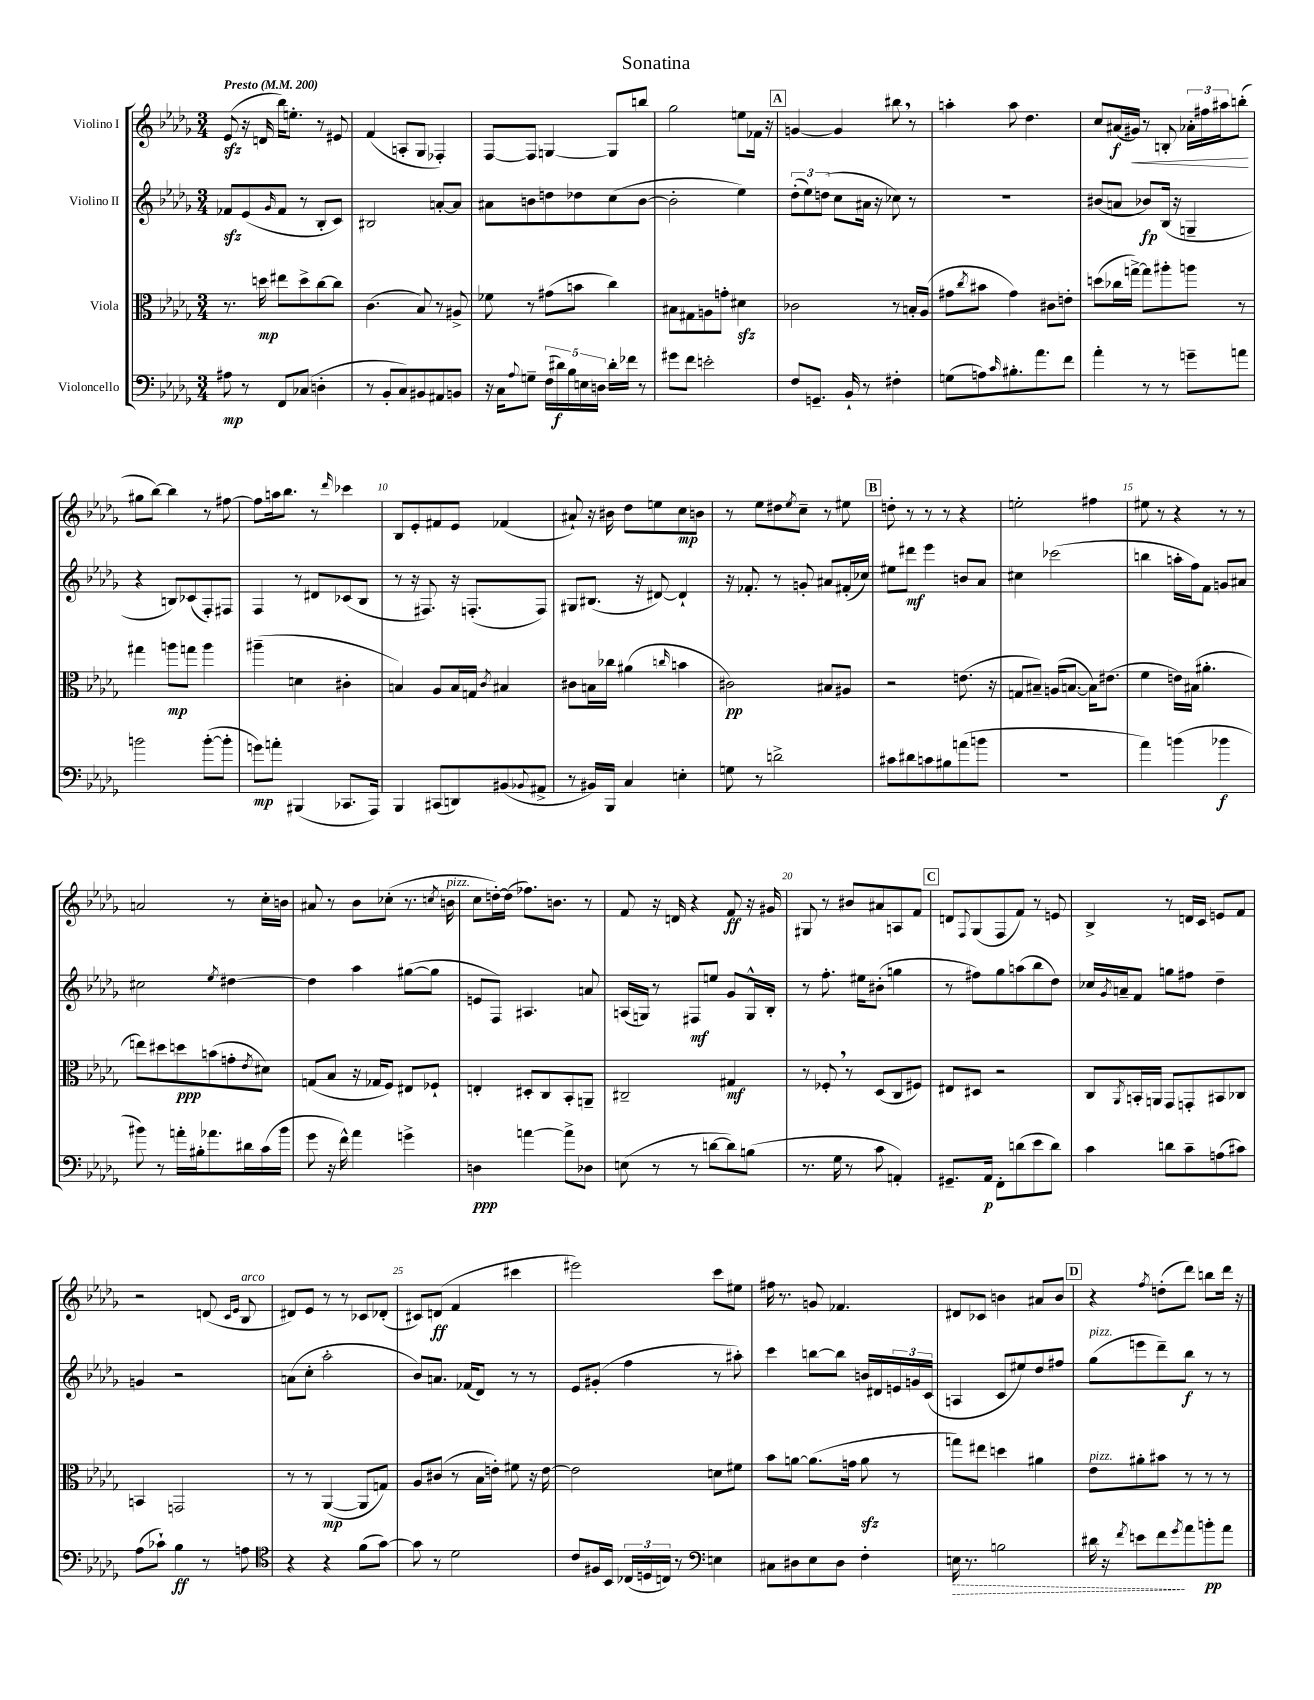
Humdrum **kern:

**kern	**kern	**kern	**kern
*staff4	*staff3	*staff2	*staff1
*clefF4	*clefC3	*clefG2	*clefG2
*k[b-e-a-d-g-]	*k[b-e-a-d-g-]	*k[b-e-a-d-g-]	*k[b-e-a-d-g-]
*M3/4	*M3/4	*M3/4	*M3/4
*MM200	*MM200	*MM200	*MM200
8A#	8.r	8f-	(8e-
8r	.	(8e-	16r
.	16dd	.	16d
.	.	16qqg-	.
8FF	8ee#	8f-	16bb-)
.	.	.	8.ee'
(8C-	8dd^	8r	.
4D'	[8cc	8B-'	8r
.	8cc]	8c)	8e#
=	=	=	=
8r	(4.c	2B#	(4f
8BB-'	.	.	.
8C)	.	.	8A'
8BB#	8B-)	.	8G-
8AA#	8r	[8a'	4F-')
8BB	8A#^	8a]	.
=	=	=	=
16r	8f-	8a#	[8F
16C	.	.	.
8qqA-	.	.	.
8G~	8r	8b	8F]
(20F	(8g#	8dd	[4G
20d#)	.	.	.
20B-	.	.	.
.	8b	8dd-	.
20E	.	.	.
20D	.	.	.
16d#'	4cc)	(8cc	8G]
16f-	.	.	.
8r	.	[8b	8bb
=	=	=	=
8g#	8B#	2b']	2gg-
8f	8G#	.	.
2e'	8A	.	.
.	8g'	.	.
.	4d#	4ee-)	8ee
.	.	.	16f-
.	.	.	16r
=	=	=	=
8F	2c-	(12dd-'	[4g
.	.	12ee-)	.
8.GG~	.	.	.
.	.	(12dd	.
.	.	8cc	4g]
16BB-`	.	.	.
8r	.	16a#	.
.	.	16r	.
4F#'	8r	8cc-)	8bb#
.	16B'	8r	8r
.	(16A-	.	.
=	=	=	=
(8G	8g#	2.r	4aa'
.	8qcc	.	.
8A)	8b#	.	.
16qqc	.	.	.
8.B#'	4g#)	.	8aa
.	.	.	4.dd-
8.a-	.	.	.
.	8c#	.	.
8f	8e'	.	.
=	=	=	=
4a-'	(8dd	(8b#	8cc
.	16cc-	8a	(16a#
.	[16gg^)	.	16g#)
8r	8gg]	8b-)	8r
8r	8aa#'	(16B-	8B'
.	.	16r	.
8g~	8aa	4G~	24a-'
.	.	.	24ff#
.	.	.	24aa#
8a	8r	.	(8bb'
=	=	=	=
2b	4gg#	4r	8gg#
.	.	.	[8bb-)
.	8aa	8B)	4bb-]
.	8gg	(8c-	.
([8b'	4aa	8F')	8r
8b']	.	8F#	[8ff#
=	=	=	=
8g)	(4aa#~	4F	8ff#]
8a'	.	.	16aa
.	.	.	8.bb-
(4BBB#	4d	8r	.
.	.	8d#	8r
.	.	.	16qqddd-
8.CC-	4c#'	(8c-	4ccc-
.	.	8B-	.
16AAA-)	.	.	.
=	=	=	=
4BBB-	4B)	8r	8B-
.	.	16r	8e-'
.	.	8.F#)	.
(8CC#	8A-	.	8f#
8DD)	16B	16r	8e-
.	16G	(8.F'	.
.	8qc	.	.
(8BB#	4B#	.	(4f-
8qqBB-	.	.	.
8AA#^	.	8F)	.
=	=	=	=
8r	8c#	8G#	8a#`)
16BB#)	16B	(8.B#	16r
16BBB-	16cc-	.	16b#
4C	(4a#	.	8dd-
.	.	16r	.
.	.	[8d#)	8ee
.	16qqcc	.	.
4E'	4b	4d#`]	8cc
.	.	.	8b
=	=	=	=
8G	2c#)	16r	8r
.	.	8.f-'	.
8r	.	.	8ee-
2d^	.	8r	8dd#
.	.	.	8qee-
.	.	8g'	8cc~
.	8B#	8a#	8r
.	8A#	(16f#'	8ee#
.	.	16cc-)	.
=	=	=	=
8c#	2r	8ee#	8dd'
8d#	.	8ddd#	8r
8c	.	4eee-	8r
8B#	.	.	8r
(8a	(8.e	8b	4r
8b	.	8a-	.
.	16r	.	.
=	=	=	=
2.r	8G	4cc#	2ee'
.	8B#~)	.	.
.	(16A	(2ccc-	.
.	[8.B	.	.
.	16B])	.	4ff#
.	(8.e#	.	.
=	=	=	=
4a-)	4f	4bb	8ee#
.	.	.	8r
(4b	16e)	16aa'	4r
.	(16B#	16ff)	.
.	4.a#'	8f	.
4b-	.	8g	8r
.	.	8a#	8r
=	=	=	=
8b#)	8ee)	2cc#	2a
8r	8dd#	.	.
16a'	8dd	.	.
16B#'	.	.	.
8.a-	(8b	.	.
.	.	8qee-	.
.	8g'	[4dd#	8r
16d#	.	.	.
.	8qe-	.	.
(16c	8d#)	.	16cc'
16b#	.	.	16b
=	=	=	=
8g-	(8G	4dd#]	8a#
16r	8B-	.	8r
16f^^)	.	.	.
4a-	16r	4aa-	8b-
.	16G-	.	.
.	8F)	.	(8cc-'
4g^	8E#	([8gg#	8.r
.	8F-`	8gg#]	.
.	.	.	8qcc
.	.	.	16b
=	=	=	=
4D	4E'	8e	8cc
.	.	8F)	[16dd')
.	.	.	(16dd]
[4a	8D#'	4.A#	8.ff-)
.	8C	.	.
.	.	.	8.b
8a^]	8BB-'	.	.
8D-	8AA~	8a	8r
=	=	=	=
(8E	2C#~	(16A	8f
.	.	16G)	.
8r	.	8r	16r
.	.	.	16d
8r	.	8F#	4r
[8d	.	8ee	.
8d])	4G#	8g-	8f
(8B	.	16G^^	16r
.	.	16B-'	16g#
=	=	=	=
8.r	8r	8r	8G#
.	8F-'	8.ff'	8r
16G-	.	.	.
8r	8r	.	8b#
.	.	16ee#	.
8c	(8D-	(8b#'	8a#
4AA')	8C	4gg	8A
.	8F#)	.	8f
=	=	=	=
8.GG#~	8E#	8r	8d
.	.	.	8qqF
.	8D#	8ff#)	(8G-
16AA-	.	.	.
8FF'	2r	8gg-	8F
(8d	.	(8aa	8f)
8e-	.	8bb-	8r
8d)	.	8dd-)	8e
=	=	=	=
4c	8C	16cc-	4B-^
.	.	8qg-	.
.	.	16a~	.
.	8qAA-	.	.
.	16BB'	8f	.
.	16AA	.	.
8d	8GG-	8gg	8r
8c~	8GG'	8ff#	16d
.	.	.	16c
(8A	8BB#	4dd-~	8e
8c#)	8C-	.	8f
=	=	=	=
(8A-	4BB	4g	2r
8c-`)	.	.	.
4B-	2GG	2r	.
8r	.	.	(8d
.	.	.	16qqc
.	.	.	16qqe-
8A	.	.	8B-
=	=	=	=
*clefC4	*	*	*
4r	8r	(8a	8d#)
.	8r	8cc'	8e-
4r	([4AA-	2aa-'	8r
.	.	.	8r
(8f	8AA-]	.	8c-
[8g-)	8G)	.	(8d-'
=	=	=	=
8g-]	8A-	8b-)	8c#)
8r	(8c#	8.a	(8d
2d-	8r	.	4f
.	.	(16f-	.
.	16B-	8d-)	.
.	16e')	.	.
.	8f#	8r	4ccc#
.	16r	8r	.
.	[16e	.	.
=	=	=	=
8c	2e]	8e-	2eee#)
16F#	.	(8g#'	.
16BB-	.	.	.
(24C-	.	4ff	.
24D	.	.	.
24C)	.	.	.
8r	.	.	.
*clefF4	*	*	*
4E	8d	8r	8ccc
.	8f#	8aa#')	8ee#
=	=	=	=
8C#	8b-	4ccc	16ff#
.	.	.	8.r
8D#	[8a	.	.
8E-	(8.a]	[8bb	8g
8D#	.	8bb]	4.f-
.	16g	.	.
4F'	8a	16b	.
.	.	16d#	.
.	8r	24e	.
.	.	24g	.
.	.	(24c	.
=	=	=	=
16E	8gg)	4A	8d#
8.r	.	.	.
.	8ee#	.	8c-
2B	4dd	8c	4b
.	.	8ee#)	.
.	4a#	8dd-	8a#
.	.	8ff#	8b
=	=	=	=
16d#	8e-	(8gg-	4r
16r	.	.	.
8qf	.	.	.
8e	8a#'	8eee	.
.	.	.	8qff
8f	8b#	8ddd-~)	(8dd'
8qg-	.	.	.
8a-	8r	8bb-	8ddd-)
8b'	8r	8r	8bb
8a-	8r	8r	16ddd-
.	.	.	16r
==	==	==	==
*-	*-	*-	*-
